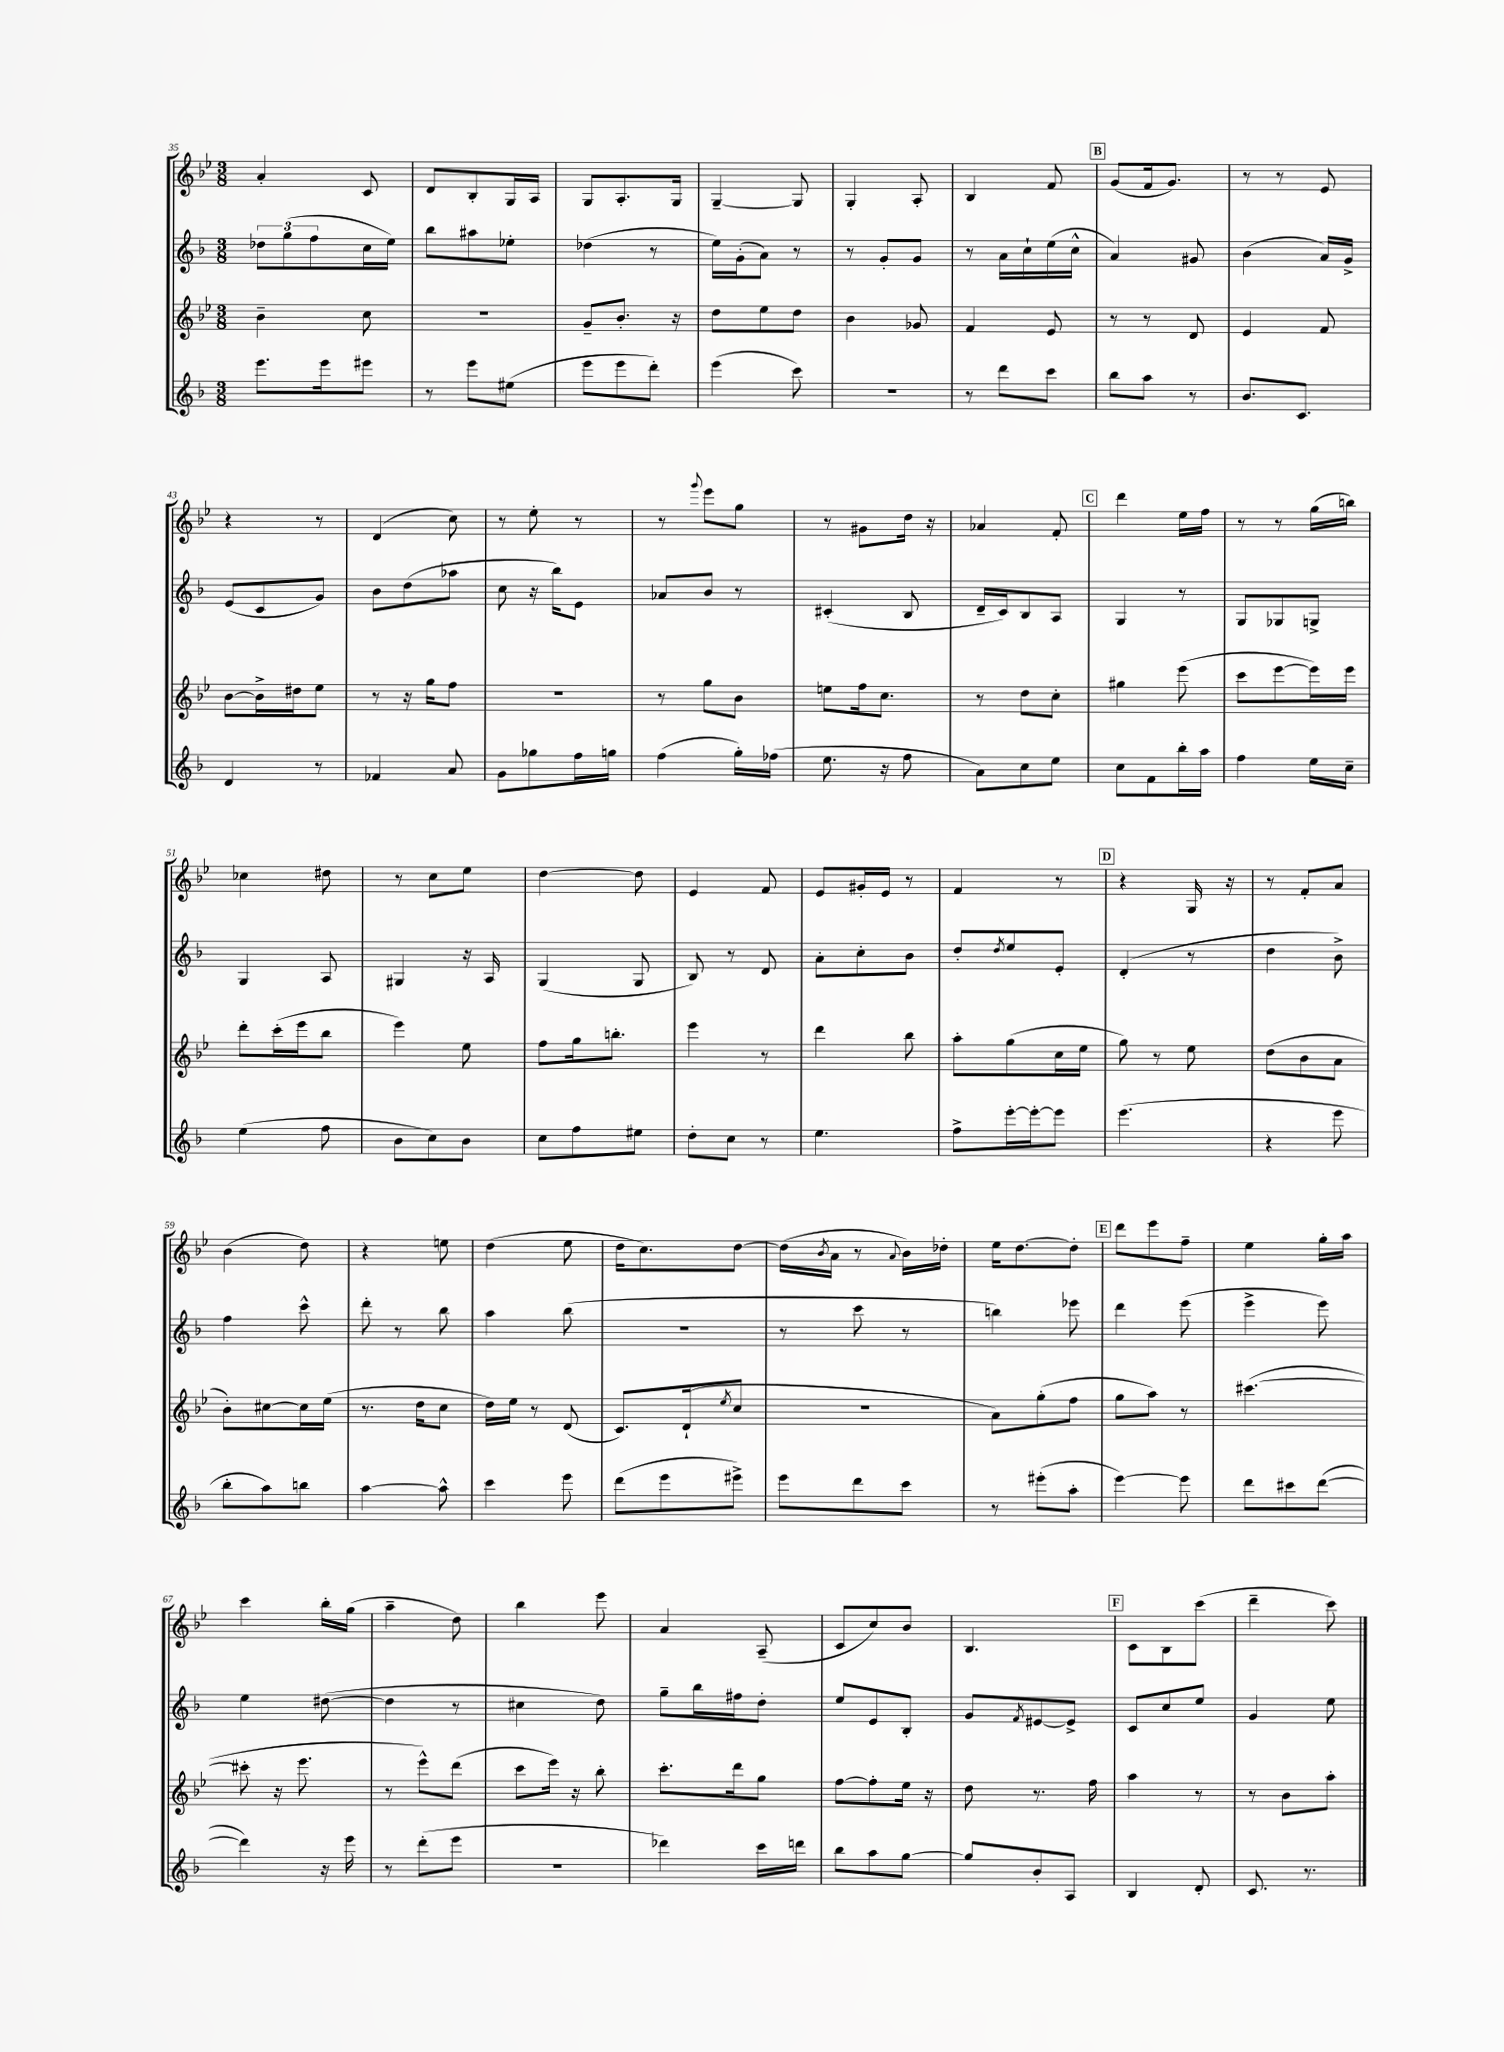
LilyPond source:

<<
\new StaffGroup <<
\new Staff = "s0" {
    \clef treble \key bes \major \numericTimeSignature \time 3/8
    a'4-. c'8 |
    d'8 bes8-. g16 a16 |
    g8 a8.-. g16 |
    g4~-- g8 |
    g4-. a8-. |
    bes4 f'8 |
    \mark \markup { \box "B" } g'8( f'16 g'8.) |
    r8 r8 ees'8 |
    r4 r8 |
    d'4( c''8) |
    r8 ees''8-. r8 |
    r8 \appoggiatura { g'''8 } ees'''8 g''8 |
    r8 gis'8 d''16 r16 |
    aes'4 f'8-. |
    \mark \markup { \box "C" } d'''4 ees''16 f''16 |
    r8 r8 g''16( b''16) |
    ces''4 dis''8 |
    r8 c''8 ees''8 |
    d''4~ d''8 |
    ees'4 f'8 |
    ees'8 gis'16-. ees'16 r8 |
    f'4 r8 |
    \mark \markup { \box "D" } r4 g16 r16 |
    r8 f'8-. a'8 |
    bes'4( d''8) |
    r4 e''8 |
    d''4( ees''8 |
    d''16 c''8.) d''8~ |
    d''16( \acciaccatura { bes'8 } a'16 r8 \appoggiatura { a'8 } bes'16) des''16-. |
    ees''16 d''8.~ d''8-. |
    \mark \markup { \box "E" } d'''8 ees'''8 f''8-- |
    ees''4 g''16-. a''16 |
    c'''4 bes''16-. g''16( |
    a''4-- d''8) |
    bes''4 ees'''8 |
    a'4 a8--( |
    c'8 c''8) bes'8 |
    bes4. |
    \mark \markup { \box "F" } c'8 bes8 c'''8( |
    d'''4-- c'''8) \bar "|." |
}
\new Staff = "s1" {
    \clef treble \key f \major \numericTimeSignature \time 3/8
    \tuplet 3/2 { des''8 g''8( f''8 } c''16 e''16) |
    bes''8 ais''8 ees''8-. |
    des''4( r8 |
    e''16) g'16-.( a'8) r8 |
    r8 g'8-. g'8 |
    r8 a'16 c''16-! e''16( c''16-^ |
    \mark \markup { \box "B" } a'4) gis'8 |
    bes'4( a'16) g'16-> |
    e'8( c'8 g'8) |
    bes'8 d''8( aes''8 |
    c''8 r16 bes''16) e'8 |
    aes'8 bes'8 r8 |
    cis'4-.( bes8 |
    d'16-- c'16) bes8 a8 |
    \mark \markup { \box "C" } g4 r8 |
    g8 ges8 g8-> |
    g4 a8 |
    gis4 r16 a16 |
    g4( g8 |
    bes8) r8 d'8 |
    a'8-. c''8-. bes'8 |
    d''8-. \acciaccatura { d''8 } e''8 e'8-. |
    \mark \markup { \box "D" } d'4-.( r8 |
    d''4 bes'8->) |
    f''4 c'''8-^ |
    d'''8-. r8 bes''8 |
    a''4 bes''8( |
    R4. |
    r8 c'''8 r8 |
    b''4) ees'''8 |
    \mark \markup { \box "E" } d'''4 e'''8( |
    e'''4-> e'''8) |
    e''4 dis''8~( |
    dis''4 r8 |
    cis''4 d''8) |
    g''8-- bes''16 fis''16 d''8-. |
    e''8 e'8 bes8-. |
    g'8 \acciaccatura { f'8 } eis'8~ eis'8-> |
    \mark \markup { \box "F" } c'8 c''8 e''8 |
    g'4 e''8 \bar "|." |
}
\new Staff = "s2" {
    \clef treble \key bes \major \numericTimeSignature \time 3/8
    bes'4-- c''8 |
    R4. |
    g'8-- bes'8.-. r16 |
    d''8 ees''8 d''8 |
    bes'4 ges'8 |
    f'4 ees'8 |
    \mark \markup { \box "B" } r8 r8 d'8 |
    ees'4 f'8 |
    bes'8~ bes'16-> dis''16 ees''8 |
    r8 r16 g''16 f''8 |
    R4. |
    r8 g''8 bes'8 |
    e''8 f''16 c''8. |
    r8 d''8 c''8-. |
    \mark \markup { \box "C" } gis''4 ees'''8( |
    c'''8 ees'''8~ ees'''16) ees'''16 |
    d'''8-. c'''16-.( ees'''16 bes''8 |
    ees'''4) ees''8 |
    f''8 g''16 b''8.-. |
    ees'''4 r8 |
    d'''4 bes''8 |
    a''8-. g''8( c''16 ees''16 |
    \mark \markup { \box "D" } g''8) r8 ees''8 |
    d''8( bes'8 a'8 |
    bes'8-.) cis''8~ cis''16 ees''16( |
    r8. d''16 c''8 |
    d''16) ees''16 r8 d'8( |
    c'8.) d'16-!( \acciaccatura { ees''8 } c''8 |
    R4. |
    a'8) g''8-.( f''8 |
    \mark \markup { \box "E" } g''8 a''8) r8 |
    cis'''4.~( |
    cis'''8-. r16 ees'''8. |
    r8 ees'''8-^) d'''8( |
    c'''8 ees'''16) r16 bes''8-. |
    c'''8.-. d'''16 g''8 |
    f''8~ f''8-. ees''16 r16 |
    d''8 r8. f''16 |
    \mark \markup { \box "F" } a''4 r8 |
    r8 bes'8 a''8-. \bar "|." |
}
\new Staff = "s3" {
    \clef treble \key f \major \numericTimeSignature \time 3/8
    e'''8. e'''16 eis'''8 |
    r8 e'''8 eis''8( |
    e'''8 e'''8 d'''8-.) |
    e'''4( c'''8) |
    R4. |
    r8 d'''8 c'''8 |
    \mark \markup { \box "B" } bes''8 a''8 r8 |
    bes'8. c'8. |
    d'4 r8 |
    fes'4 a'8 |
    g'8 ges''8 f''16 g''16 |
    f''4( g''16-.) fes''16( |
    e''8. r16 f''8 |
    a'8) c''8 e''8 |
    \mark \markup { \box "C" } c''8 f'8 bes''16-. a''16 |
    f''4 e''16 c''16-- |
    e''4( f''8 |
    bes'8 c''8) bes'8 |
    c''8 f''8 eis''8 |
    d''8-. c''8 r8 |
    e''4. |
    f''8-> e'''16~-. e'''16~-. e'''8 |
    \mark \markup { \box "D" } e'''4.( |
    r4 e'''8 |
    bes''8-. a''8) b''8 |
    a''4~ a''8-^ |
    c'''4 e'''8 |
    d'''8( e'''8 eis'''8->) |
    e'''8 d'''8 c'''8 |
    r8 eis'''8-.( a''8-. |
    \mark \markup { \box "E" } e'''4~) e'''8 |
    d'''8 cis'''8 d'''8~( |
    d'''4) r16 e'''16 |
    r8 d'''8-.( e'''8 |
    R4. |
    des'''4) c'''16 d'''16 |
    bes''8 a''8 g''8~ |
    g''8 bes'8-. a8 |
    \mark \markup { \box "F" } bes4 d'8-. |
    c'8. r8. \bar "|." |
}
>>
>>
\layout { \context { \Score currentBarNumber = #35 } }
